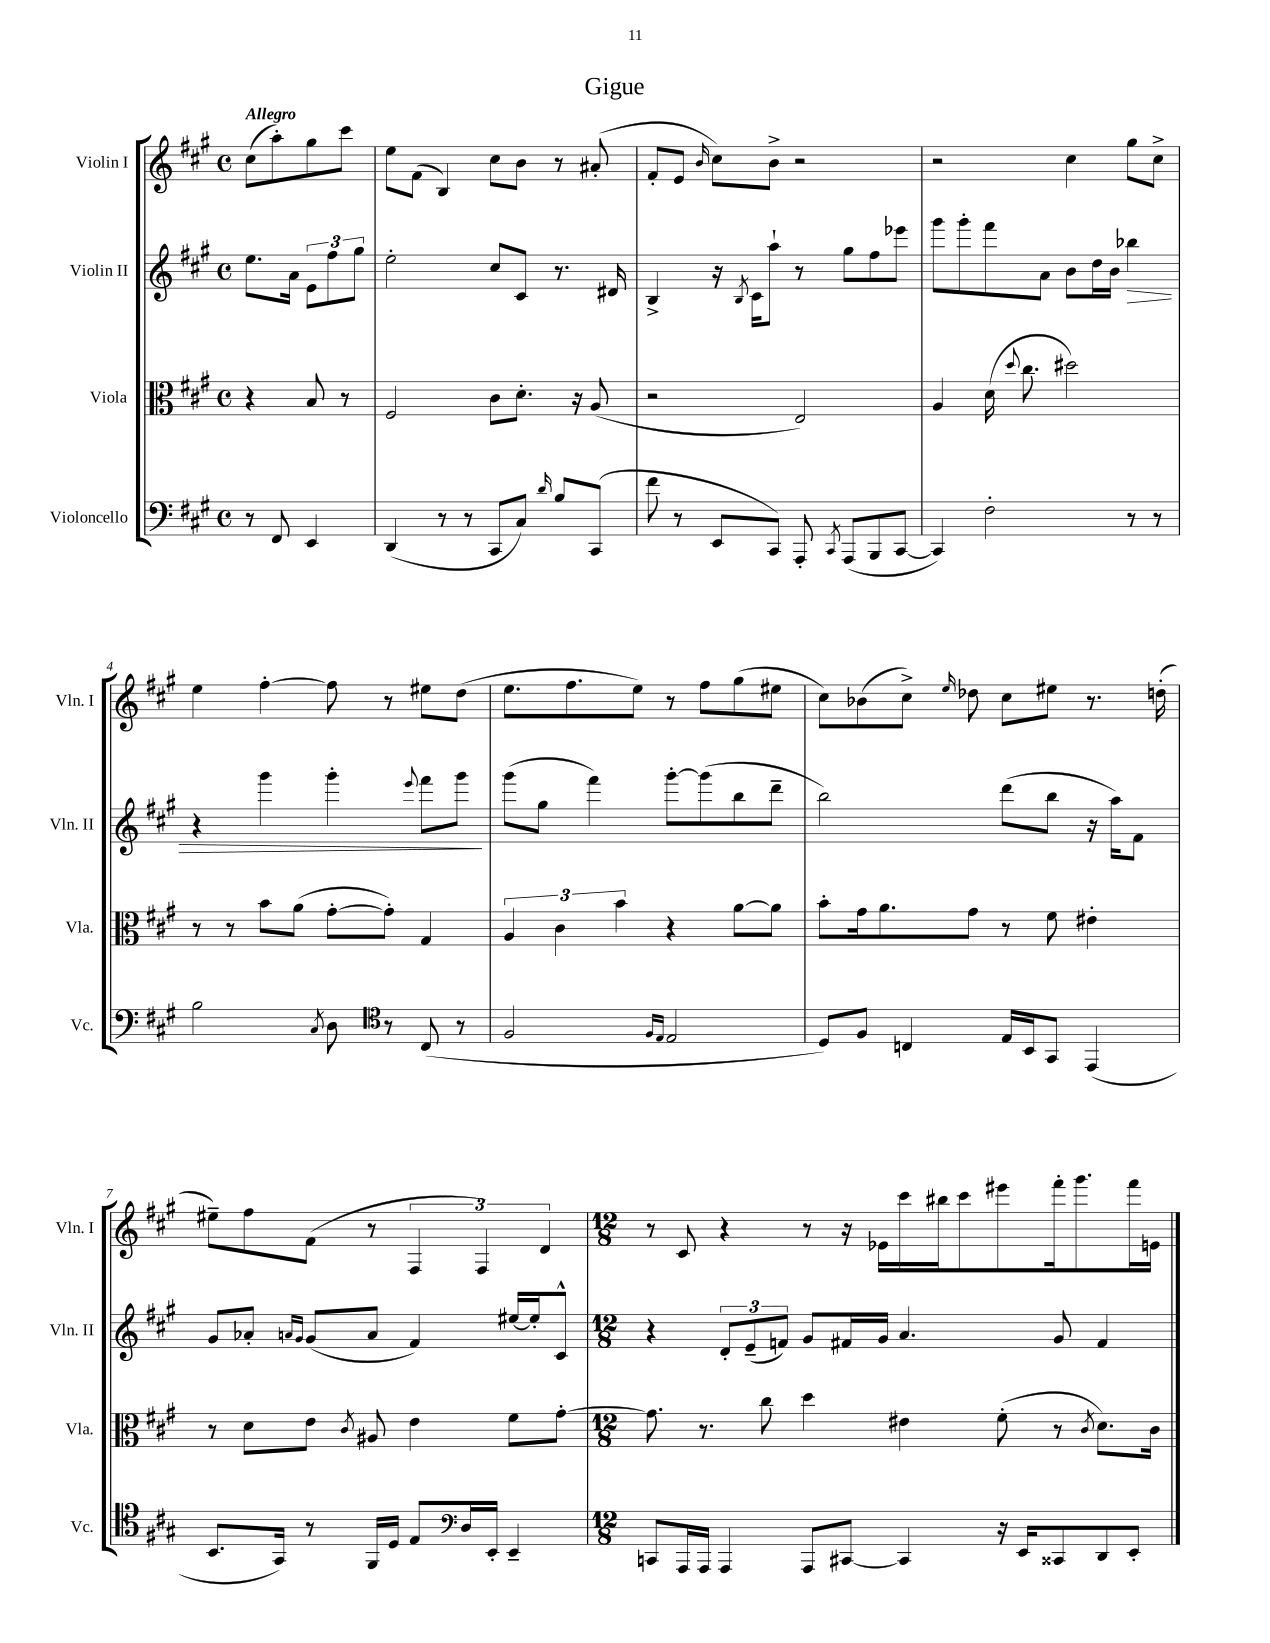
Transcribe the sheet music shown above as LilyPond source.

\header { title = "Gigue" }
<<
\new StaffGroup <<
\new Staff = "s0" \with { instrumentName = "Violin I" shortInstrumentName = "Vln. I" } {
    \clef treble \key a \major \defaultTimeSignature \time 4/4 \partial 2 \tempo "Allegro"
    \autoBeamOff cis''8[( a''8-.) gis''8 cis'''8] |
    e''8[ fis'8]( b4) cis''8[ b'8] r8 ais'8-.( |
    fis'8[-. e'8] \grace { b'16 } cis''8[) b'8]-> r2 |
    r2 cis''4 gis''8[ cis''8]-> |
    e''4 fis''4~-. fis''8 r8 eis''8[ d''8]( |
    e''8.[ fis''8. e''8]) r8 fis''8[ gis''8( eis''8] |
    cis''8[) bes'8( cis''8]->) \grace { e''16 } des''8 cis''8[ eis''8] r8. d''16-.( |
    eis''8[--) fis''8 fis'8]( r8 \tuplet 3/2 { fis4 fis4) d'4 } |
    \numericTimeSignature \time 12/8 r8 cis'8 r4 r8 r16 ees'16[ cis'''16 bis''16 cis'''8 eis'''8 fis'''16-. gis'''8. fis'''16 e'16] \bar "|." |
}
\new Staff = "s1" \with { instrumentName = "Violin II" shortInstrumentName = "Vln. II" } {
    \clef treble \key a \major \defaultTimeSignature \time 4/4 \partial 2
    \autoBeamOff e''8.[ a'16] \tuplet 3/2 { e'8[ fis''8 gis''8] } |
    e''2-. cis''8[ cis'8] r8. dis'16 |
    b4-> r16 \acciaccatura { b8 } cis'16[ a''8]-! r8 gis''8[ fis''8 ees'''8] |
    gis'''8[ gis'''8-. fis'''8 a'8] b'8[ d''16 b'16] bes''4\> |
    r4 gis'''4 gis'''4-. \appoggiatura { e'''8 } fis'''8[ gis'''8]\! |
    gis'''8[( gis''8] fis'''4) gis'''8[~-. gis'''8( b''8 d'''8]-- |
    b''2) d'''8[( b''8] r16 a''16[) fis'8] |
    gis'8[ aes'8]-. \grace { a'16[ gis'16] } gis'8[( a'8] fis'4) eis''16[~ eis''16-. cis'8]-^ |
    \numericTimeSignature \time 12/8 r4 \tuplet 3/2 { d'8[-. e'8--( f'8]) } gis'8[ fis'16 gis'16] a'4. gis'8 fis'4 \bar "|." |
}
\new Staff = "s2" \with { instrumentName = "Viola" shortInstrumentName = "Vla." } {
    \clef alto \key a \major \defaultTimeSignature \time 4/4 \partial 2
    \autoBeamOff r4 b8 r8 |
    fis2 cis'8[ d'8.]-. r16 a8( |
    r2 e2) |
    a4 d'16( \appoggiatura { d''8 } cis''8. dis''2) |
    r8 r8 b'8[ a'8]( gis'8[~-. gis'8]-.) gis4 |
    \tuplet 3/2 { a4 cis'4 b'4 } r4 a'8[~ a'8] |
    b'8[-. gis'16 a'8. gis'8] r8 fis'8 eis'4-. |
    r8 d'8[ e'8] \acciaccatura { cis'8 } ais8 e'4 fis'8[ gis'8]~-. |
    \numericTimeSignature \time 12/8 gis'8. r8. cis''8 d''4 eis'4 fis'8-.( r8 \acciaccatura { cis'8 } d'8.[) cis'16] \bar "|." |
}
\new Staff = "s3" \with { instrumentName = "Violoncello" shortInstrumentName = "Vc." } {
    \clef bass \key a \major \defaultTimeSignature \time 4/4 \partial 2
    \autoBeamOff r8 fis,8 e,4 |
    d,4( r8 r8 cis,8[ cis8]) \grace { d'16 } b8[ cis,8]( |
    fis'8 r8 e,8[ cis,8]) a,,8-. \acciaccatura { cis,8 } a,,8[( b,,8 cis,8]~ |
    cis,4) fis2-. r8 r8 |
    b2 \acciaccatura { cis8 } d8 r8 cis8( r8 |
    \clef tenor fis2 \grace { fis16[ e16] } e2 |
    d8[) fis8] c4 e16[ b,16 gis,8] e,4( |
    b,8.[ gis,16]) r8 fis,16[ d16] e8[ d16 e,16]-. e,4-- |
    \numericTimeSignature \time 12/8 \clef bass c,8[ a,,16 a,,16] a,,4 a,,8[ cis,8]~ cis,4 r16 e,16[ cisis,8 d,8 e,8]-. \bar "|." |
}
>>
>>
